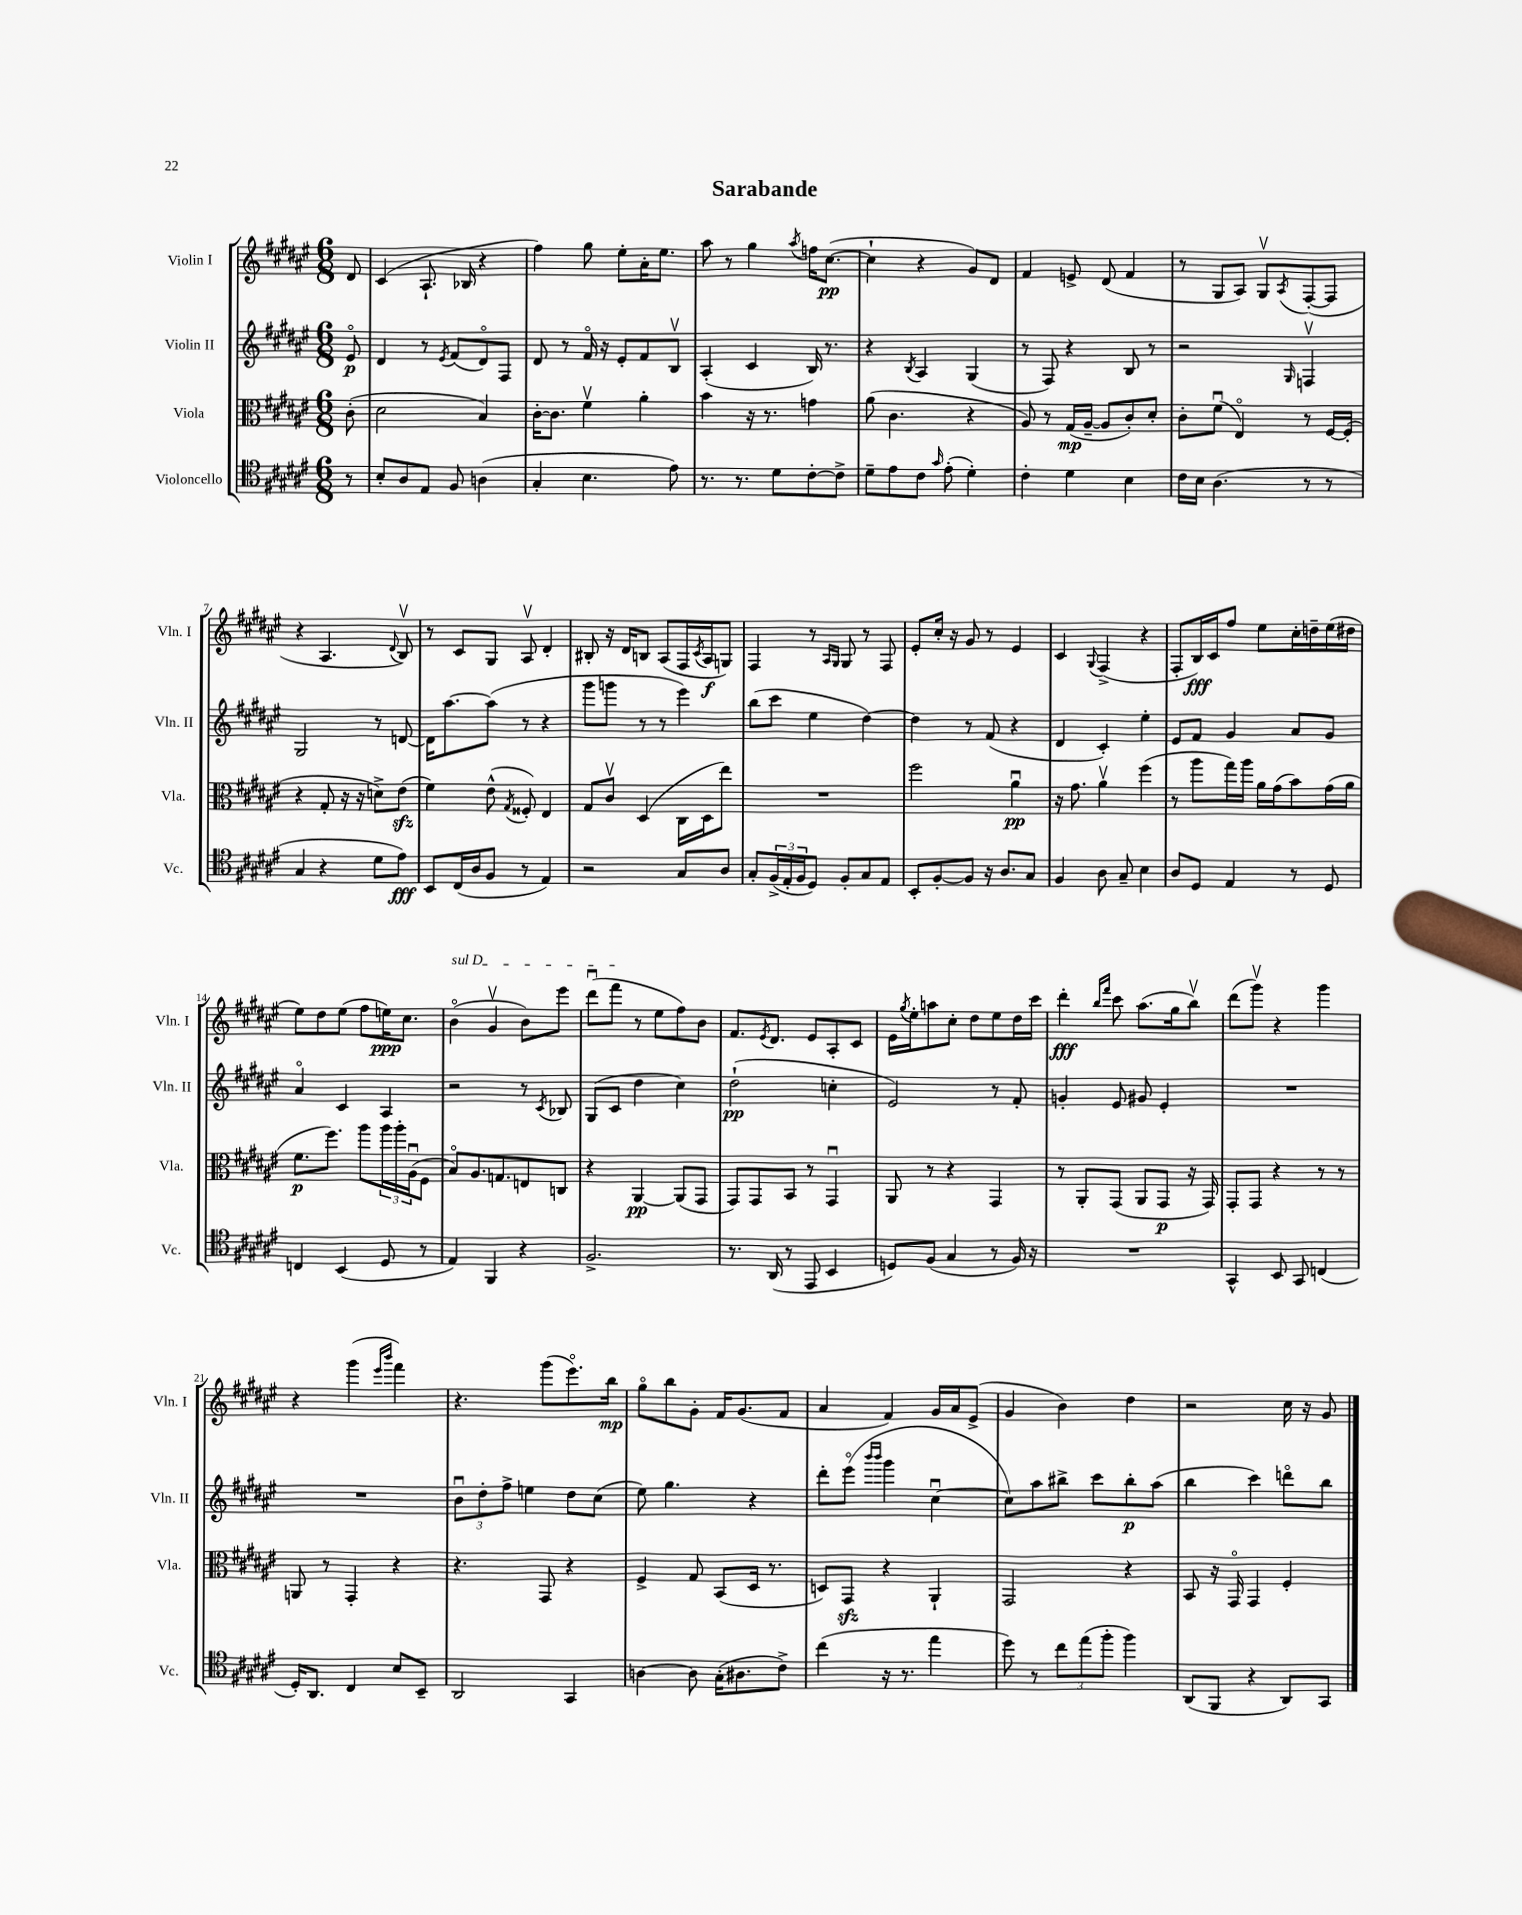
\header { title = "Sarabande" }
<<
\new StaffGroup <<
\new Staff = "s0" \with { instrumentName = "Violin I" shortInstrumentName = "Vln. I" } {
    \clef treble \key fis \major \numericTimeSignature \time 6/8 \partial 8
    dis'8 |
    cis'4( ais8.-! bes16 r4 |
    fis''4) gis''8 eis''8-. ais'16-. eis''8. |
    ais''8 r8 gis''4 \acciaccatura { ais''8 } f''16 cis''8.~\pp( |
    cis''4-! r4 gis'8) dis'8 |
    fis'4 e'8-> dis'8( fis'4 |
    r8 gis8 ais8) gis8\upbow \acciaccatura { ais8 } fis8~-.( fis8 |
    r4 ais4. \appoggiatura { dis'8 } b8\upbow) |
    r8 cis'8 gis8 ais8\upbow dis'4-. |
    bis8-. r16 dis'16 b8 ais8( fis16 \acciaccatura { cis'8 } ais16\f g8) |
    fis4 r8 \grace { ais16 gis16 } gis8 r8 fis8 |
    eis'8-. cis''16-. r16 gis'8 r8 eis'4 |
    cis'4 \appoggiatura { gis8 } fis4->( r4 |
    fis8-. b16\fff) cis'16 fis''8 eis''8 cis''16-. d''16-- eis''16( dis''16 |
    eis''8) dis''8 eis''8( fis''8 e''16\ppp) cis''8. |
    \once \override TextSpanner.bound-details.left.text = \markup { \italic "sul D" } b'4\flageolet\startTextSpan( gis'4\upbow b'8) eis'''8 |
    dis'''8\downbow( fis'''8\stopTextSpan r8 eis''8 fis''8) b'8 |
    fis'8. \acciaccatura { eis'8 } dis'8. eis'8 ais8-. cis'8 |
    eis'16 \acciaccatura { gis''8 } eis''16-. a''8 cis''8-. dis''8 eis''8 dis''16 cis'''16 |
    dis'''4-.\fff \grace { b''16 fis'''16 } cis'''8 ais''8.( gis''16 b''8\upbow) |
    dis'''8( gis'''8\upbow) r4 gis'''4 |
    r4 gis'''4( \grace { eis'''16 b'''16 } fis'''4) |
    r4. gis'''8( eis'''8.\flageolet) b''16\mp |
    gis''8\flageolet b''8 gis'8-. fis'16 gis'8.( fis'8 |
    ais'4 fis'4) gis'16 ais'16 eis'8->( |
    gis'4 b'4) dis''4 |
    r2 cis''16 r16 gis'8 \bar "|." |
}
\new Staff = "s1" \with { instrumentName = "Violin II" shortInstrumentName = "Vln. II" } {
    \clef treble \key fis \major \numericTimeSignature \time 6/8 \partial 8
    eis'8\flageolet\p |
    dis'4 r8 \acciaccatura { eis'8 } fis'8( dis'8\flageolet) fis8 |
    dis'8 r8 fis'16\flageolet r16 eis'8-. fis'8 b8\upbow |
    ais4-.( cis'4 b16) r8. |
    r4 \acciaccatura { b8 } ais4 gis4( |
    r8 fis8) r4 b8 r8 |
    r2 \grace { gis16 } f4\upbow |
    gis2 r8 d'8~ |
    d'16 ais''8.~ ais''8( r8 r4 |
    gis'''8 g'''8 r8 r8 eis'''4) |
    b''8( cis'''8 eis''4 dis''4~) |
    dis''4 r8 fis'8( r4 |
    dis'4 cis'4-.) eis''4-. |
    eis'8 fis'8 gis'4 ais'8 gis'8 |
    ais'4\flageolet cis'4 ais4 |
    r2 r8 \acciaccatura { cis'8 } bes8 |
    gis8( cis'8 dis''4 cis''4) |
    dis''2-!\pp( c''4-. |
    eis'2) r8 fis'8-. |
    g'4-. eis'8 gis'8 eis'4-. |
    R2. |
    R2. |
    \tuplet 3/2 { b'8\downbow dis''8-. fis''8-> } e''4 dis''8 cis''8( |
    eis''8) gis''4. r4 |
    dis'''8-. eis'''8\flageolet( \grace { b'''16 b'''16 } gis'''4 cis''4~\downbow |
    cis''8) ais''8 bis''8-> cis'''8 bis''8-.\p ais''8( |
    b''4 cis'''4) d'''8\flageolet b''8 \bar "|." |
}
\new Staff = "s2" \with { instrumentName = "Viola" shortInstrumentName = "Vla." } {
    \clef alto \key fis \major \numericTimeSignature \time 6/8 \partial 8
    cis'8-.( |
    dis'2 b4) |
    cis'16~-. cis'8. fis'4\upbow ais'4-. |
    b'4 r16 r8. g'4 |
    ais'8( cis'4. r4 |
    ais8) r8 gis16\mp( ais16~-- ais8 cis'8-.) dis'8-. |
    cis'8-. fis'8\downbow( eis4\flageolet) r8 fis16~ fis16-.( |
    r4 gis8-. r16 r16 d'8->) eis'8\sfz( |
    fis'4) eis'8-^( \acciaccatura { gis8 } fisis8-.) eis4 |
    gis8 cis'8\upbow dis4( cis16 dis16 eis''8) |
    R2. |
    fis''2 ais'4\downbow\pp |
    r16 gis'8. ais'4\upbow fis''4( |
    r8 ais''8 gis''16) ais''16 ais'16 gis'16( b'8) gis'16( ais'16 |
    fis'8.\p fis''8.) ais''8 \tuplet 3/2 { ais''16 ais''16-. ais16\downbow( } fis8 |
    b8\flageolet) ais8. g8. e8 c8 |
    r4 ais,4~\pp ais,8( gis,8 |
    gis,8) gis,8 b,8 r8 gis,4\downbow |
    ais,8 r8 r4 gis,4 |
    r8 ais,8-. gis,8( ais,8 gis,8\p r16 gis,16) |
    gis,8-. gis,8 r4 r8 r8 |
    a,8 r8 gis,4-. r4 |
    r4. gis,8 r4 |
    fis4-> gis8 b,8( dis16 r8. |
    d8) gis,8\sfz r4 ais,4-! |
    gis,2 r4 |
    b,8 r16 gis,16\flageolet gis,4 fis4-. \bar "|." |
}
\new Staff = "s3" \with { instrumentName = "Violoncello" shortInstrumentName = "Vc." } {
    \clef tenor \key fis \major \numericTimeSignature \time 6/8 \partial 8
    r8 |
    b8-. ais8 eis8 fis8 a4( |
    gis4-. b4. eis'8) |
    r8. r8. dis'8 cis'8~-. cis'8-> |
    dis'8-- eis'8 cis'8 \grace { gis'16 } eis'8-.( dis'4-.) |
    cis'4-. dis'4 b4 |
    cis'16 b16 ais4.( r8 r8 |
    gis4 r4 dis'8 eis'8\fff) |
    b,8 cis16( ais16 fis8 r8 eis4) |
    r2 gis8 ais8 |
    gis8-. \tuplet 3/2 { fis16->( eis16-. fis16 } dis8) fis8-. gis8 eis8 |
    b,8-. fis8~-. fis8 r16 ais8. gis8 |
    fis4 ais8 gis8-- b4 |
    ais8 dis8 eis4 r8 dis8 |
    c4 b,4( dis8 r8 |
    eis4) fis,4 r4 |
    fis2.-> |
    r8. ais,16( r8 eis,8 b,4 |
    d8) fis8( gis4 r8 fis16) r16 |
    R2. |
    gis,4-^ b,8 gis,8 c4( |
    dis16-.) ais,8. cis4 b8 b,8-- |
    ais,2 gis,4 |
    a4~ a8 gis16-.( ais8. cis'8->) |
    cis''4( r16 r8. eis''4 |
    dis''8) r8 \tuplet 3/2 { cis''8 eis''8( fis''8-. } fis''4) |
    ais,8( fis,8 r4 ais,8) gis,8 \bar "|." |
}
>>
>>
